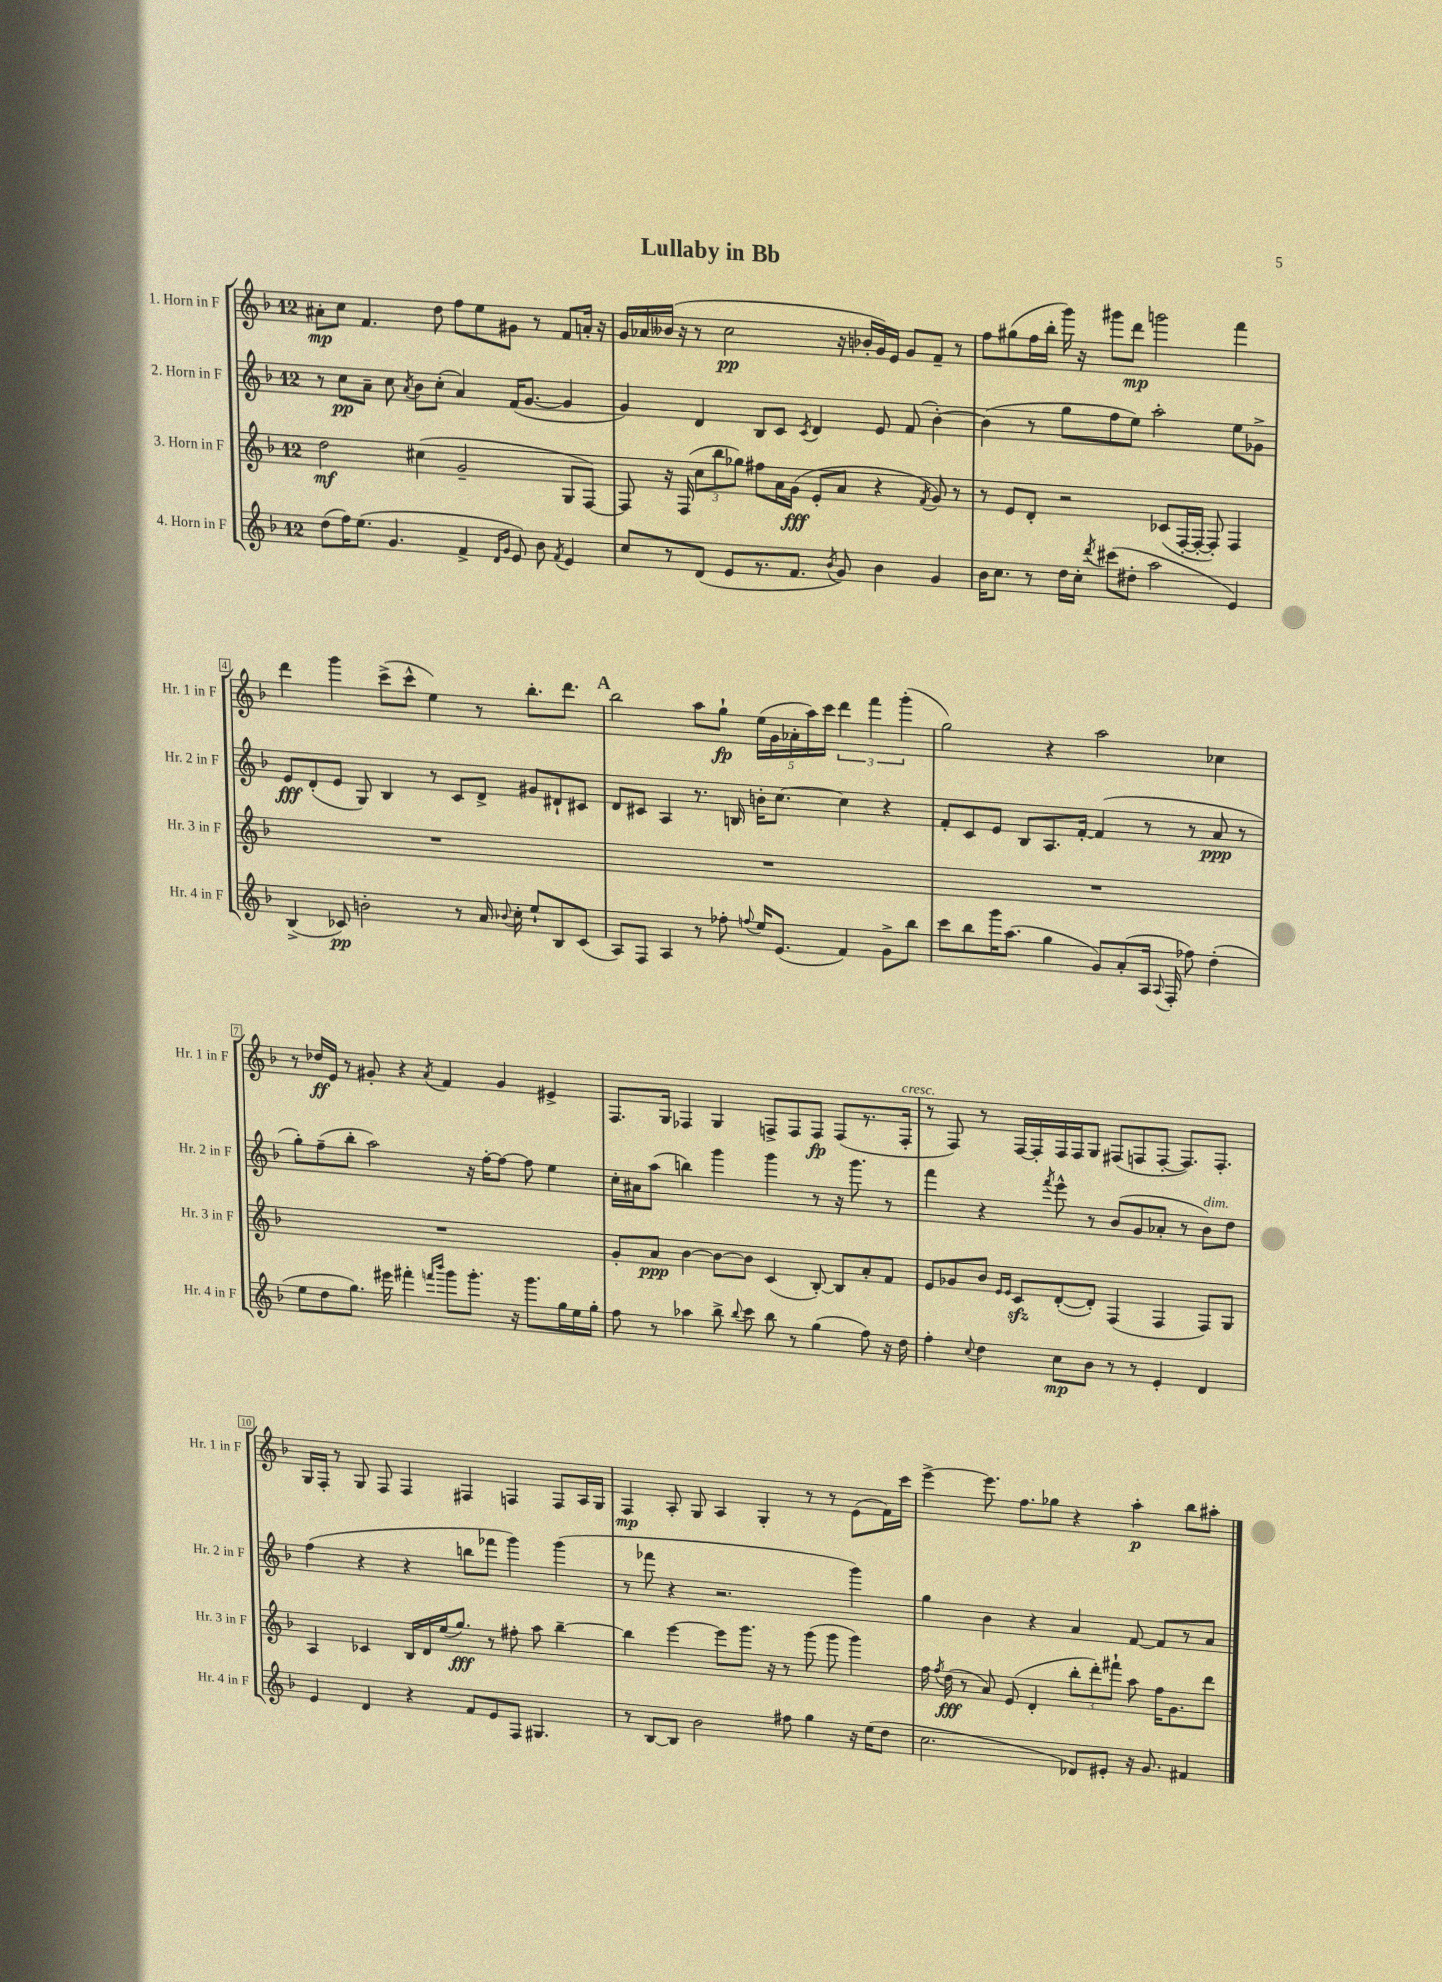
\header { title = "Lullaby in Bb" }
<<
\new StaffGroup <<
\new Staff = "s0" \with { instrumentName = "1. Horn in F" shortInstrumentName = "Hr. 1 in F" } {
    \clef treble \key f \major \once \override Staff.TimeSignature.style = #'single-digit \time 12/8
    \autoBeamOff ais'8[-.\mp c''8] f'4. d''8 f''8[ e''8 gis'8] r8 f'8[ a'16]-. r16 |
    g'16[ aes'16 beses'16]( r16 r8 c''2\pp r16 bes'16[-. g'16) e'16] g'8[ f'8]-- r8 |
    f''8[ gis''8( f''16 bes''16]-. g'''16) r16 gis'''8[ d'''8]\mp g'''2 f'''4 |
    d'''4 g'''4 c'''8[->( c'''8]-^ e''4) r8 bes''8.[-. d'''8.] |
    \mark \markup { \bold "A" } bes''2 a''8[ g''8]-!\fp \tuplet 5/4 { e''16[( g'16 aes'16-. a''16) c'''16] } \tuplet 3/2 { d'''4 f'''4 g'''4-.( } |
    g''2) r4 a''2 ces''4 |
    r8 des''16[\ff e'16] r8 gis'8-. r4 \acciaccatura { a'8 } f'4 gis'4 eis'4-> |
    f8.[ g16] fes4 g4 f8[-> f8 f8]\fp f8[( r8. f16]-.^\markup { \italic "cresc." } |
    r8 f8) r8 f16[~ f16-. f16 f16 g8] fis8[( f8 f8]~-. f8.[) f8.]-. |
    g16[ f16]-. r8 g8 f8 f4 fis4 f4 f8[ a16 g16] |
    f4\mp a8-. g8 a4 g4-. r8 r8 e'8[( f'16) c'''16] |
    e'''4~-> e'''8. f''8.[ ges''8] r4 a''4-.\p bes''8[ ais''8]-. \bar "|." |
}
\new Staff = "s1" \with { instrumentName = "2. Horn in F" shortInstrumentName = "Hr. 2 in F" } {
    \clef treble \key f \major \once \override Staff.TimeSignature.style = #'single-digit \time 12/8
    \autoBeamOff r8 c''8[\pp a'8]-- c''8 \acciaccatura { a'8 } bes'8[ c''8]-.( a'4) f'16[( g'8.]~ g'4 |
    g'4) d'4 bes8[ c'8] \acciaccatura { c'8 } d'4 e'8 f'8( bes'4~-.) |
    bes'4( r8 g''8[ f''8 e''8]) a''2-. e''8[ ges'8]-> |
    e'8[\fff d'8-.( e'8] g8) bes4 r8 c'8[ d'8]-> gis'8[ dis'8-! cis'8] |
    \mark \markup { \bold "A" } d'8[ cis'8] a4 r8. b16 b'16[-. c''8.]~ c''4 r4 |
    f'8[-. c'8 e'8] bes8[ a8. f'16]~-. f'4( r8 r8 a'8\ppp r8 |
    g''8[-.) f''8--( bes''8]-. a''2) r16 f''16[~-. f''8]~ f''8 e''4 |
    c''16[-. ais'16 a''8]( b''4) g'''4 g'''4 r8 r16 g'''8. r8 |
    f'''4 r4 \acciaccatura { f'''8 } e'''8-^ r8 bes'8[( g'8 aes'8]-. r8 bes'8[^\markup { \italic "dim." }) d''8] |
    f''4( r4 r4 b''8[ fes'''8] g'''4) g'''4( |
    r8 fes'''8 r4 r2. g'''4) |
    g''4 bes'4 r4 a'4 f'8~ f'8[ r8 a'8] \bar "|." |
}
\new Staff = "s2" \with { instrumentName = "3. Horn in F" shortInstrumentName = "Hr. 3 in F" } {
    \clef treble \key f \major \once \override Staff.TimeSignature.style = #'single-digit \time 12/8
    \autoBeamOff d''2\mf cis''4( g'2-- g8[ f8]~) |
    f8 r16 f16( \tuplet 3/2 { c''8[ bes''8 ges''8]) } fis''8[ a'16 g'16]\fff( e'8[-. a'8] r4 \acciaccatura { f'8 } g'8) r8 |
    r8 e'8[ d'8]-. r2 ces'8[( f16~-. f16]~-. f8-.) f4 |
    R1. |
    \mark \markup { \bold "A" } R1. |
    R1. |
    R1. |
    g'8[-. a'8]\ppp bes'4~ bes'8[~ bes'8] c'4( bes8~-.) bes8[ a'8-. f'8] |
    e'8[ ges'8 bes'8] \grace { e'16[ e'16] } c'8[\sfz d'8~-.( d'8]-.) f4( f4 f8[) g8] |
    a4 ces'4 bes16[ d'16 e''16( g''8.]\fff) r8 fis''8-. a''8 bes''4~-- |
    bes''4 e'''4~ e'''8[ g'''8.] r16 r8 g'''8( g'''8 g'''4) |
    f''16 \acciaccatura { f''8 } d''16\fff( r8 a'8) e'8( d'4-. \tuplet 3/2 { bes''8[-. d'''8-.) fis'''8]-! } a''8 f''16[ g'8. d'''8] \bar "|." |
}
\new Staff = "s3" \with { instrumentName = "4. Horn in F" shortInstrumentName = "Hr. 4 in F" } {
    \clef treble \key f \major \once \override Staff.TimeSignature.style = #'single-digit \time 12/8
    \autoBeamOff d''8[( f''16) e''8.]( g'4. f'4-> \grace { d'16[ g'16] } e'8) bes'8 \acciaccatura { f'8 } e'4 |
    c''8[ r8 d'8]( e'8[ r8. f'8.] \acciaccatura { bes'8 } g'8) bes'4 g'4 |
    bes'16[ c''8.] r8 d''16[ c''16]-. \acciaccatura { d'''8 } cis'''8[( dis''8]-. a''2 e'4) |
    bes4->( ces'8\pp) b'2-. r8 a'16 \appoggiatura { bes'8 } c''16-. e''8[-! bes8 ces'8]( |
    \mark \markup { \bold "A" } a8[) f8] a4 r8 fes''8-. \appoggiatura { f''8 } e''16[ e'8.]( f'4) g'8[-> bes''8] |
    c'''8[ bes''8 g'''16 a''8.]( g''4 g'8[) a'8-.( a16] \appoggiatura { a8 } f16-. fes''8) d''4-.( |
    e''8[ d''8 g''8.]) eis'''16 fis'''4-. \grace { f'''16[ bes'''16] } g'''8[ g'''8.]-. r16 g'''8.[ g''16 e''16 g''16]-. |
    f''8 r8 aes''4 bes''8-> \appoggiatura { bes''8 } c'''8 bes''8 r8 g''4( f''8) r16 d''16 |
    f''4-. \appoggiatura { c''8 } d''4 c''8[\mp bes'8] r8 r8 e'4-. d'4 |
    e'4 d'4 r4 f'8[ e'8 f8] gis4. |
    r8 bes8[~ bes8] bes'2 fis''8 g''4 r16 e''16[( d''8] |
    c''2. des'8[) eis'8]-. r16 g'8. fis'4 \bar "|." |
}
>>
>>
\layout { \context { \Score \override BarNumber.stencil = #(make-stencil-boxer 0.1 0.3 ly:text-interface::print) } }
